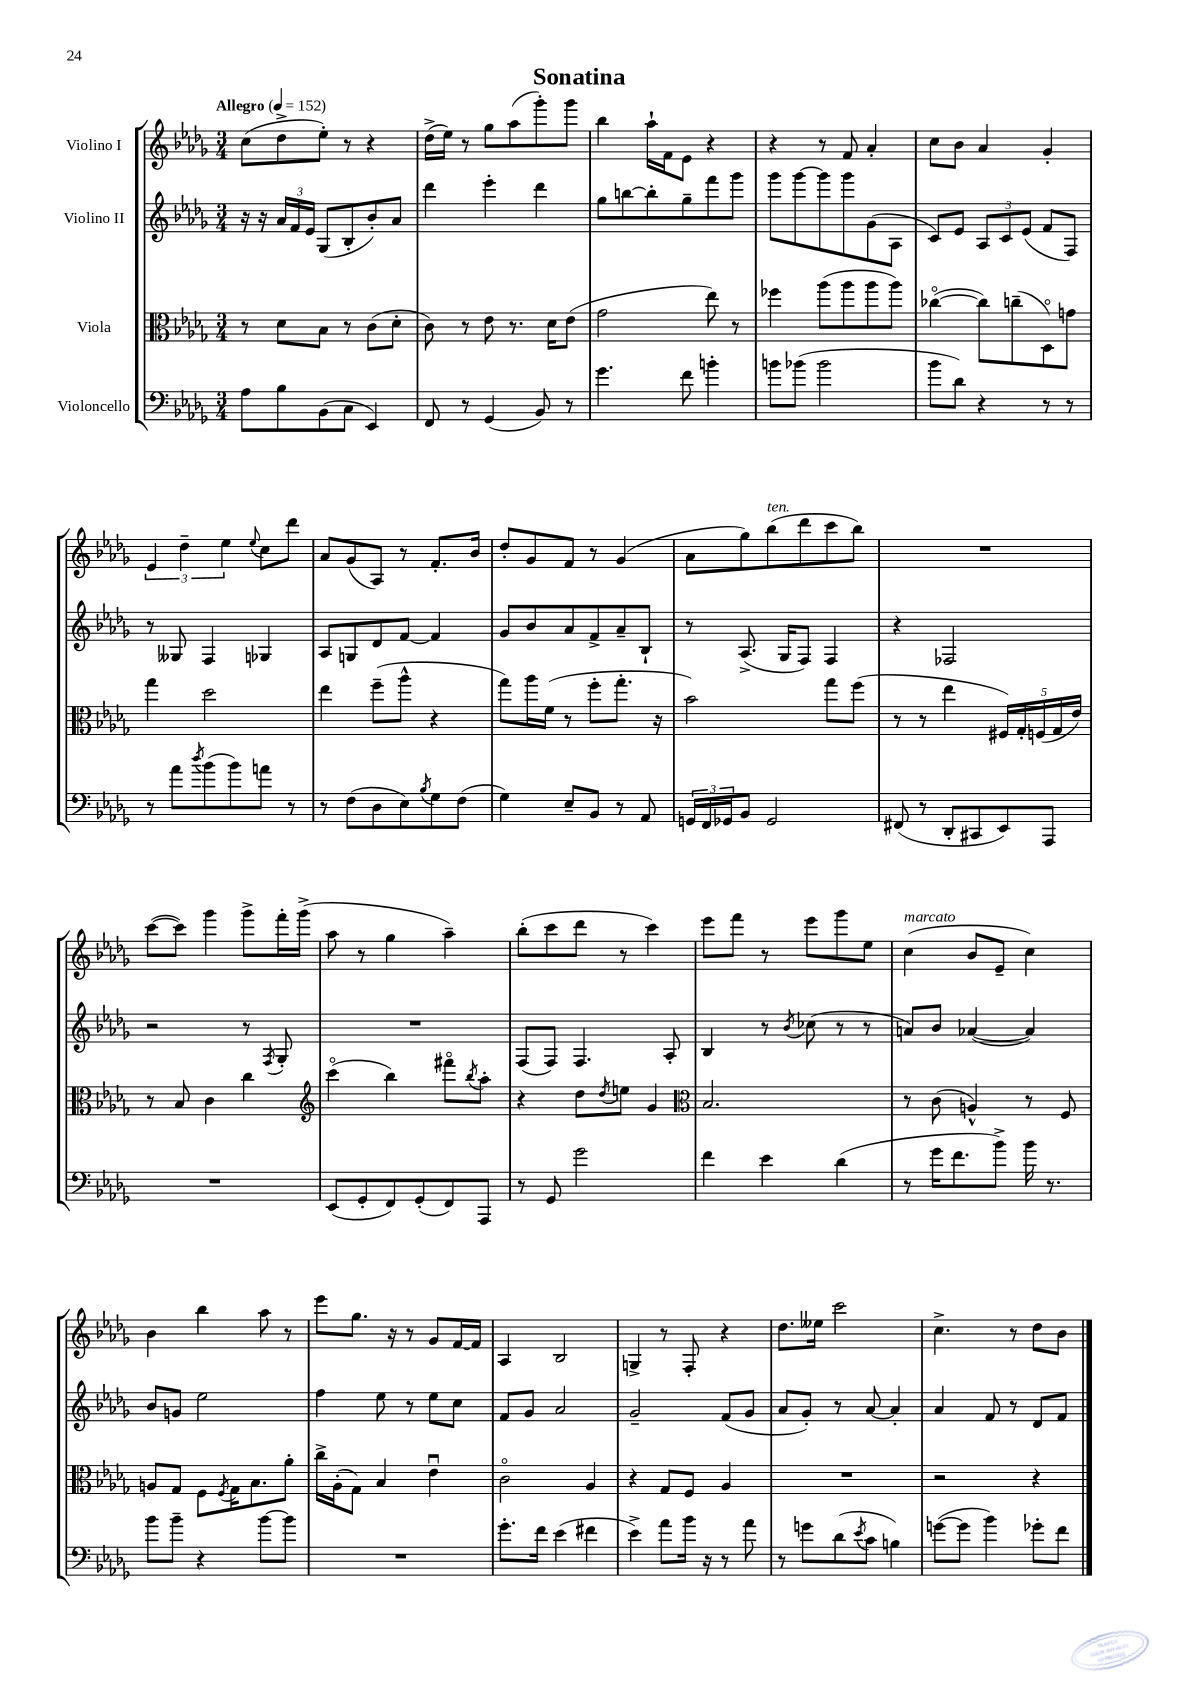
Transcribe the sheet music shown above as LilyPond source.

\header { title = "Sonatina" }
<<
\new StaffGroup <<
\new Staff = "s0" \with { instrumentName = "Violino I" } {
    \clef treble \key des \major \numericTimeSignature \time 3/4 \tempo "Allegro" 4 = 152
    c''8( des''8-> ees''8-.) r8 r4 |
    des''16->( ees''16) r8 ges''8 aes''8( ges'''8-.) ges'''8 |
    bes''4 aes''16-! f'16 ees'8 r4 |
    r4 r8 f'8 aes'4-. |
    c''8 bes'8 aes'4 ges'4-. |
    \tuplet 3/2 { ees'4 des''4-- ees''4 } \appoggiatura { ees''8 } c''8 des'''8 |
    aes'8 ges'8( aes8) r8 f'8.-. bes'16 |
    des''8-. ges'8 f'8 r8 ges'4( |
    aes'8 ges''8) bes''8^\markup { \italic "ten." }( des'''8 c'''8 bes''8) |
    R2. |
    c'''8~( c'''8) ges'''4 ges'''8-> f'''16-. ges'''16->( |
    aes''8 r8 ges''4 aes''4--) |
    bes''8-.( c'''8 des'''8 r8 c'''4) |
    ees'''8 f'''8 r8 ees'''8 ges'''8 ees''8 |
    c''4^\markup { \italic "marcato" }( bes'8 ees'8-- c''4) |
    bes'4 bes''4 aes''8 r8 |
    ees'''8 ges''8. r16 r8 ges'8 f'16~ f'16 |
    aes4 bes2 |
    g4-> r8 f8-. r4 |
    des''8. eeses''16 c'''2 |
    c''4.-> r8 des''8 bes'8 \bar "|." |
}
\new Staff = "s1" \with { instrumentName = "Violino II" } {
    \clef treble \key des \major \numericTimeSignature \time 3/4
    r16 r16 \tuplet 3/2 { aes'16 f'16 ees'16 } ges8( bes8-. bes'8-.) aes'8 |
    des'''4 ees'''4-. des'''4 |
    ges''8 b''8~ b''8-. ges''8-- f'''8 ges'''8 |
    ges'''8 ges'''8~ ges'''8 ges'''8 ges'8( aes8 |
    c'8) ees'8 \tuplet 3/2 { aes8 c'8 ees'8( } f'8 f8) |
    r8 geses8 f4 ges4 |
    aes8 g8 des'8 f'8~ f'4 |
    ges'8 bes'8 aes'8 f'8-> aes'8-- bes8-! |
    r8 aes8.->( ges16 f8) f4 |
    r4 fes2 |
    r2 r8 \acciaccatura { f8 } ges8-. |
    R2. |
    f8( f8) f4. aes8-. |
    bes4 r8 \acciaccatura { bes'8 } ces''8( r8 r8 |
    a'8) bes'8 aes'4~( aes'4) |
    bes'8 g'8 ees''2 |
    f''4 ees''8 r8 ees''8 c''8 |
    f'8 ges'8 aes'2 |
    ges'2-- f'8( ges'8 |
    aes'8 ges'8-.) r8 aes'8~ aes'4-. |
    aes'4 f'8 r8 des'8 f'8 \bar "|." |
}
\new Staff = "s2" \with { instrumentName = "Viola" } {
    \clef alto \key des \major \numericTimeSignature \time 3/4
    r8 des'8 bes8 r8 c'8( des'8-. |
    c'8) r8 ees'8 r8. des'16 ees'8( |
    ges'2 ees''8) r8 |
    fes''4 aes''8( aes''8 aes''8 aes''8) |
    ces''4~\flageolet( ces''8) c''8--( des8\flageolet) g'8 |
    ges''4 des''2 |
    ees''4 f''8--( aes''8-^ r4 |
    ges''8) aes''16 f'16( r8 f''8-. ges''8.-. r16 |
    bes'2) ges''8 f''8( |
    r8 r8 ees''4 \tuplet 5/4 { fis16) ges16-. f16( ges16 ees'16) } |
    r8 bes8 c'4 c''4 |
    \clef treble c'''4\flageolet( bes''4) fis'''8\flageolet \acciaccatura { bes''8 } aes''8-. |
    r4 des''8 \acciaccatura { des''8 } e''8 ges'4 |
    \clef alto bes2. |
    r8 c'8( a4-^) r8 f8 |
    a8 ges8 f8 \acciaccatura { f8 } ges16 bes8. aes'8-. |
    c''16-> aes16-.( ges8) bes4 ees'4\downbow |
    c'2\flageolet aes4 |
    r4 ges8 f8 aes4 |
    R2. |
    r2 r4 \bar "|." |
}
\new Staff = "s3" \with { instrumentName = "Violoncello" } {
    \clef bass \key des \major \numericTimeSignature \time 3/4
    aes8 bes8 bes,8( c8 ees,4) |
    f,8 r8 ges,4( bes,8) r8 |
    ges'4. f'8 b'4-. |
    b'8 bes'8( bes'2 |
    bes'8 des'8) r4 r8 r8 |
    r8 aes'8 \acciaccatura { des''8 } bes'8( bes'8) a'8 r8 |
    r8 f8( des8 ees8) \acciaccatura { bes8 } ges8 f8( |
    ges4) ees8-- bes,8 r8 aes,8 |
    \tuplet 3/2 { g,16 f,16 ges,16 } bes,8 ges,2 |
    fis,8( r8 des,8-. cis,8 ees,8) aes,,8 |
    R2. |
    ees,8( ges,8-. f,8) ges,8-.( f,8) aes,,8 |
    r8 ges,8 ges'2 |
    f'4 ees'4 des'4( |
    r8 ges'16 f'8. bes'8->) bes'16 r8. |
    bes'8 bes'8-- r4 bes'8~ bes'8 |
    R2. |
    ges'8.-. f'16 ees'4( fis'4 |
    ees'4->) aes'8 bes'16 r16 r8 aes'8 |
    r8 g'8 des'8( \acciaccatura { ees'8 } c'8 b4) |
    g'8~( g'8 bes'4) ges'8-. f'8 \bar "|." |
}
>>
>>
\layout { \context { \Score \remove "Bar_number_engraver" } }
